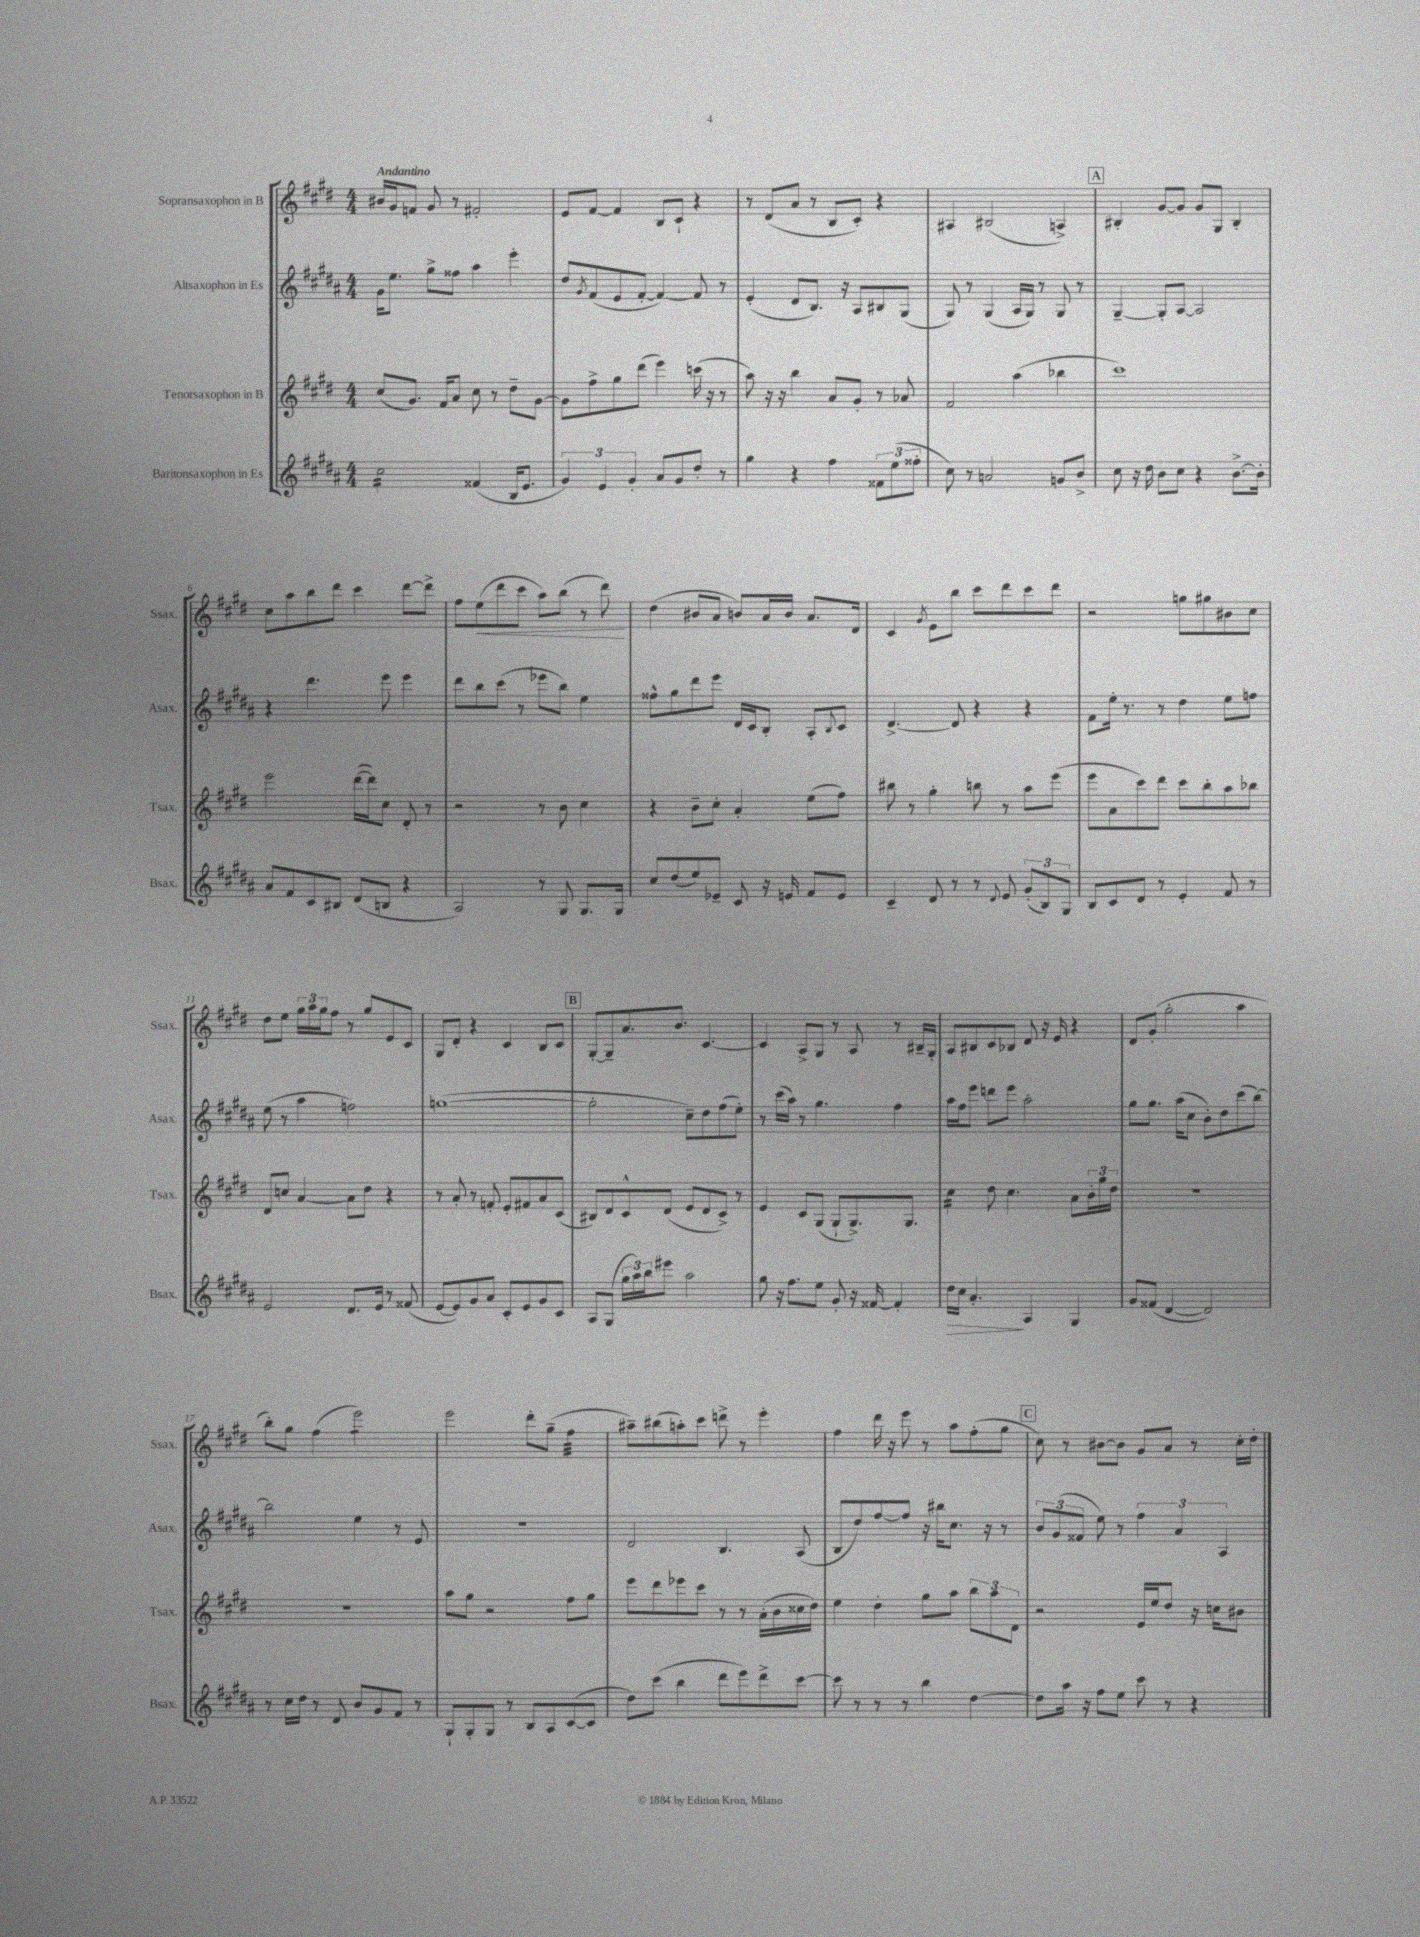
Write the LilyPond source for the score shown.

<<
\new StaffGroup <<
\new Staff = "s0" \with { instrumentName = "Sopransaxophon in B" shortInstrumentName = "Ssax." } {
    \clef treble \key e \major \numericTimeSignature \time 4/4 \tempo "Andantino"
    bis'16 gis'16 f'8 gis'8 r8 fis'2-. |
    e'8 fis'8~ fis'4 b8 cis'8-! r4 |
    r8 dis'8( a'8 r8 b8 cis'8-.) r4 |
    ais4 bis2( a4->) |
    \mark \markup { \box "A" } bis4-. gis'8~ gis'8 gis'8 gis8 bis4-. |
    cis''8 a''8 b''8 dis'''8 cis'''4 dis'''8~ dis'''8-> |
    fis''8 e''8\<( dis'''8 cis'''8 a''8) b''8( r8 dis'''8\!) |
    dis''4( bis'8 a'8 b'8) a'16 b'16 a'8. dis'16 |
    cis'4 \acciaccatura { gis'8 } e'8 b''8 cis'''8 dis'''8 cis'''8 dis'''8 |
    r2 g''8 gis''8 bis'8 cis''8 |
    dis''8 e''8 \tuplet 3/2 { gis''16 a''16 gis''16 } fis''8 r8 gis''8 e'8 cis'8 |
    gis8 dis'8-. r4 cis'4 b8 cis'8 |
    \mark \markup { \box "B" } gis8~-. gis8-- a'8. b'8. cis'4.~ |
    cis'4 a8-> gis8 r8 a8 r8 bis16-- gis16-. |
    a8 bis8 cis'8 bes8 dis'8 r16 e'16 r4 |
    dis'8 gis'8-.( gis''2-. a''4 |
    b''8-.) gis''8 fis''4( e'''2:8) |
    e'''2 dis'''8-. gis''8--( fis''4:32 |
    ais''8--) bis''8( a''8-.) cis'''8 d'''8-> r8 e'''4-. |
    fis''4 dis'''16 r16 e'''8 r8 a''8 fis''8-.( gis''8 |
    \mark \markup { \box "C" } cis''8) r8 bis'8~ bis'8 gis'8 a'8 r8 cis''16-. dis''16-. \bar "|." |
}
\new Staff = "s1" \with { instrumentName = "Altsaxophon in Es" shortInstrumentName = "Asax." } {
    \clef treble \key b \major \numericTimeSignature \time 4/4
    gis'16 e''8. gis''8-> fisis''8 ais''4 e'''4-. |
    dis''8 \acciaccatura { gis'8 } fis'8( e'8 fis'8~-. fis'4~) fis'8 r8 |
    e'4-.( dis'8 b8.) r16 ais8 bis8 gis8( |
    gis8) r8 gis4( ais16 gis16) r8 gis8 r8 |
    \mark \markup { \box "A" } gis4~-- gis8-. ais8~ ais2 |
    r4 dis'''4. e'''8 e'''4 |
    dis'''8 b''8 cis'''8( r8 ees'''8 b''8) e''4 |
    fisis''8-^ gis''8 dis'''8 e'''8 dis'16 cis'16 b8-. ais8-. \appoggiatura { b8 } cis'8 |
    dis'4.~-> dis'8 r4 r4 |
    fis'8 e''16-. r8. r8 dis''4 e''8 f''8 |
    e''8( r8 ais''4 f''2) |
    g''1~( |
    \mark \markup { \box "B" } g''2-. cis''8--) dis''8 fis''8( e''8-.) |
    r8 cis'''16( ais''16) r8 gis''4. fis''4 |
    ais''16 fis''16 e'''8 d'''8 e'''8 ais''2-. |
    gis''8 gis''8. ais''16( cis''8 b'8-.) dis''8 cis'''8( b''8~) |
    b''2 e''4 r8 e'8 |
    R1 |
    dis'2 b4. ais8( |
    b8 dis''8) fis''8~ fis''8 r16 bis''16 cis''8. r16 r8 |
    \mark \markup { \box "C" } \tuplet 3/2 { b'8 gis'8( fisis'8 } e''8) r8 \tuplet 3/2 { fis''4 ais'4 ais4 } \bar "|." |
}
\new Staff = "s2" \with { instrumentName = "Tenorsaxophon in B" shortInstrumentName = "Tsax." } {
    \clef treble \key e \major \numericTimeSignature \time 4/4
    cis''8( gis'8.) fis'16 a'8 cis''8 r8 dis''8-- gis'8~ |
    gis'8 fis''8-> gis''8 dis'''8( e'''4) c'''16( r16 r8 |
    a''8) r16 r16 b''4 a'8 gis'8-. r8 aes'8 |
    fis'2 a''4( bes''4 |
    \mark \markup { \box "A" } cis'''1) |
    e'''2 dis'''16~( dis'''16) cis''8 dis'8-. r8 |
    r2 r8 b'8 cis''4 |
    r4 b'8-- cis''8-. a'4-. e''8( fis''8) |
    bis''8 r8 gis''4-. b''8 r8 a''8 e'''8( |
    e'''8 a'8 cis'''8) dis'''8 cis'''8 b''8-. a''8 bes''8 |
    dis'8 c''8 a'4~ a'8 dis''8 r4 |
    r8 a'8-. r8 f'8-. e'8-. fis'8 a'8 cis'8( |
    \mark \markup { \box "B" } bis8) dis'8 cis'8-^ dis'8( e'8 dis'8 cis'8->) r8 |
    e'4 cis'8 gis8( gis8-! gis8.->) gis8. |
    cis''4:16 dis''8 cis''4. a'8 \tuplet 3/2 { b'16-. gis''16 dis''16 } |
    R1 |
    R1 |
    a''8 gis''8 r2 fis''8 gis''8 |
    e'''8 dis'''8 ees'''8 cis'''8 r8 r8 a'16-.( b'16 cisis''16 dis''16) |
    e''4 dis''4-. gis''8 a''8 \tuplet 3/2 { b''8 a''8 dis'8 } |
    \mark \markup { \box "C" } r2 e'16 e''16 dis''8 r16 c''16 bis'8 \bar "|." |
}
\new Staff = "s3" \with { instrumentName = "Baritonsaxophon in Es" shortInstrumentName = "Bsax." } {
    \clef treble \key b \major \numericTimeSignature \time 4/4
    cis''2:16 fisis'4( b16 e'8. |
    \tuplet 3/2 { gis'4) e'4 gis'4-. } ais'8 gis'8 dis''8-. r8 |
    gis''4 r4 fis''4 \tuplet 3/2 { fisis'8 e''8( fisis''8-. } |
    cis''8) r8 a'2 g'8 b'8-> |
    \mark \markup { \box "A" } cis''8 r16 dis''16 b'8 cis''8 r4 b'8.~-> b'16-. |
    ais'8 fis'8 cis'8 bis8 dis'8( b8 r4 |
    ais2) r8 gis8 gis8. gis16 |
    cis''8 dis''8( e''8) ees'8-- cis'8 r16 e'16 fis'8 e'8 |
    cis'4-- dis'8 r8 r8 \appoggiatura { dis'8 } e'8 \tuplet 3/2 { gis'8-.( b8) gis8 } |
    b8 cis'8 dis'8 r8 e'4-. fis'8 r8 |
    e'2 dis'8. e'16 r8 fisis'8( |
    e'8~ e'8) gis'8 ais'8 cis'8-. e'8 gis'8 cis'8 |
    \mark \markup { \box "B" } ais8 gis8( \tuplet 3/2 { gis''16 ais''16) b''16 } eis'''8 ais''2 |
    gis''8 r16 fis''8. e''8 gis'8-. r16 fisis'16~ fisis'4-. |
    dis''16\> cis''16 ais'4.-.\! ais4 gis4 |
    gis'8 fisis'8( dis'4~ dis'2) |
    r8 cis''16 dis''16 r8 dis'8 b'8 gis'8 fis'8 r8 |
    gis8-! gis8-. gis8 r8 b8 ais8 cis'8~( cis'8 |
    dis''8) cis'''8( b''4 dis'''8 e'''8) dis'''8-> cis'''8~ |
    cis'''8 r8 r8 r8 b''4 dis''4~ |
    \mark \markup { \box "C" } dis''8 ais''16 r16 fis''8 e''8 cis'''8 r8 r4 \bar "|." |
}
>>
>>
